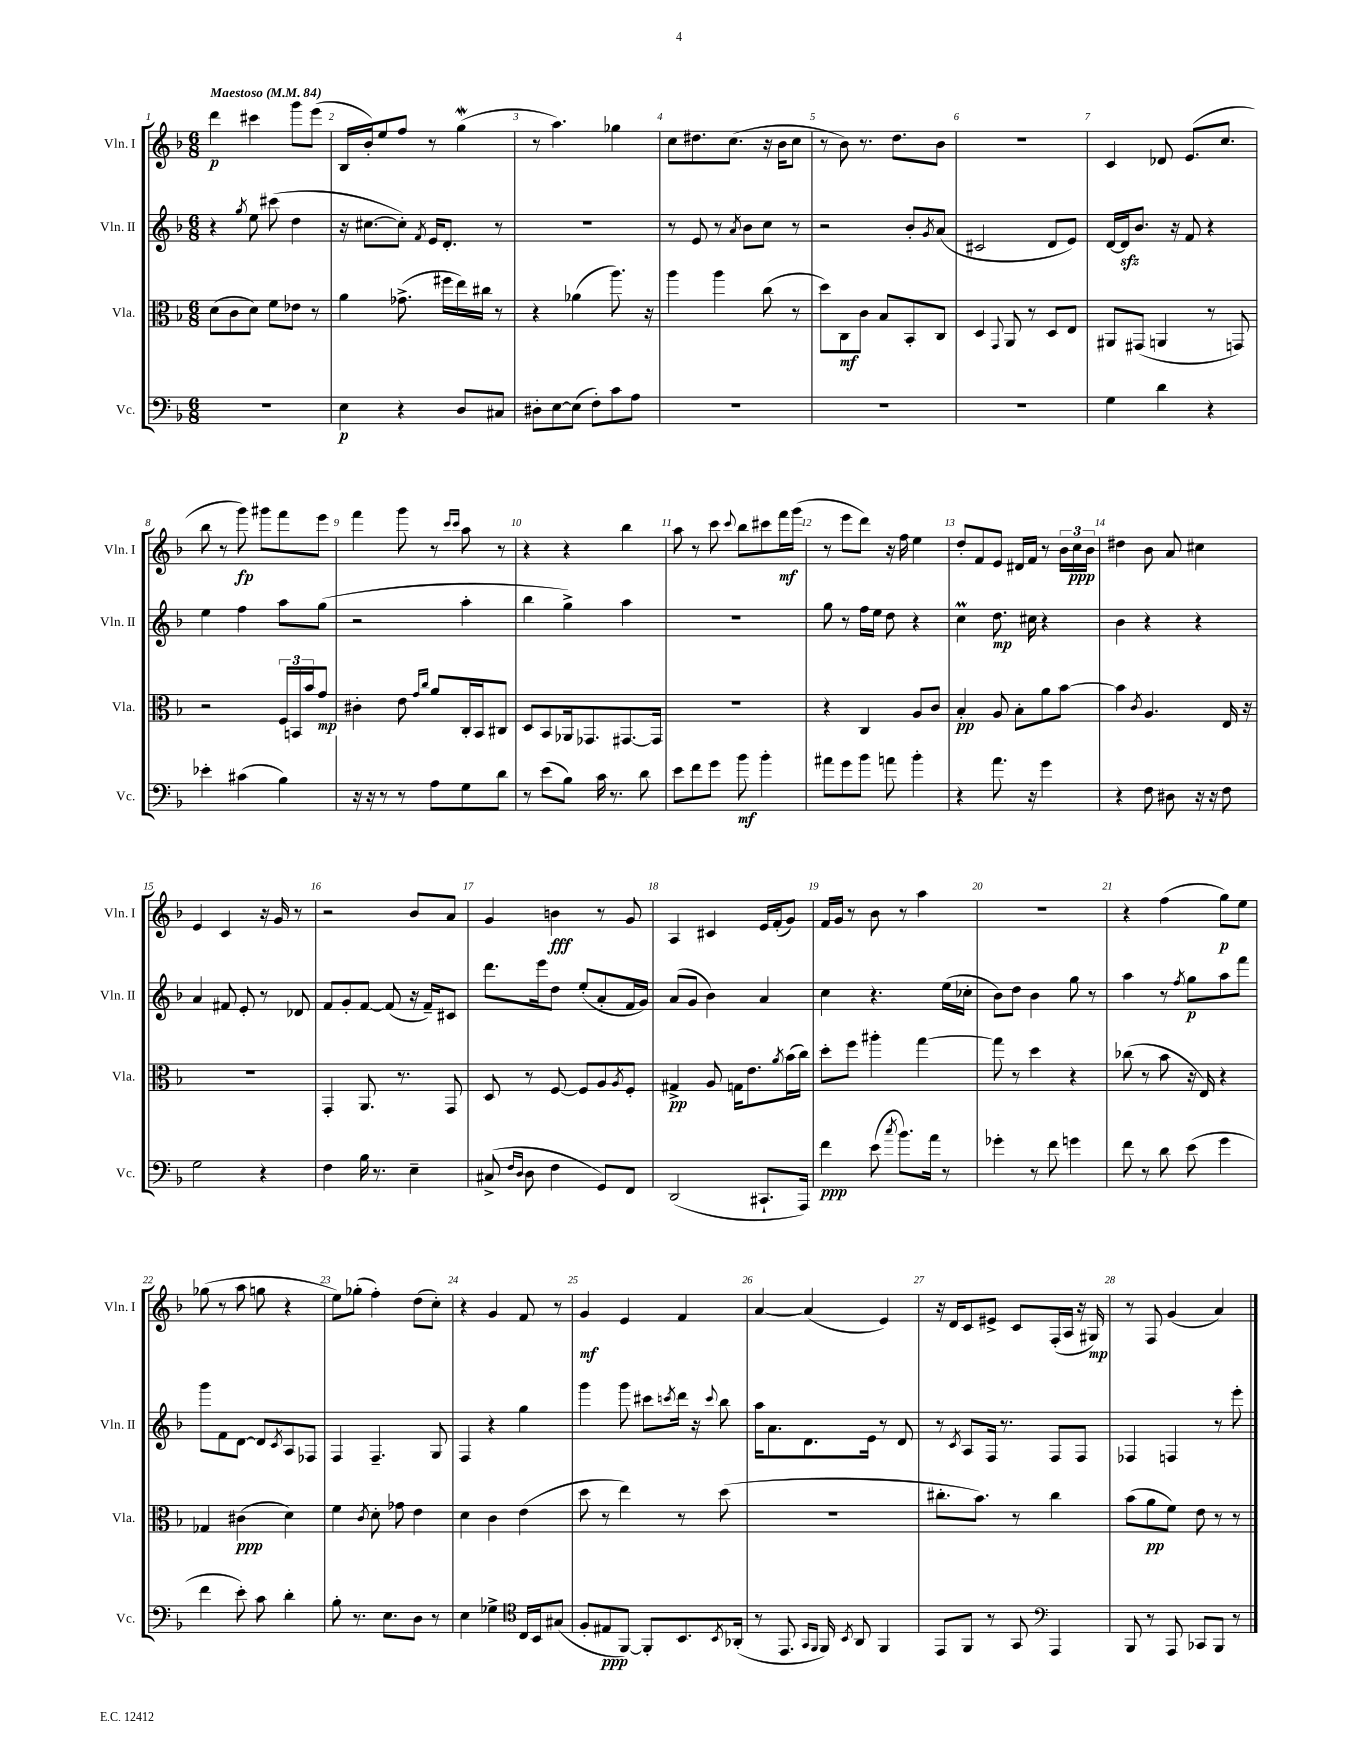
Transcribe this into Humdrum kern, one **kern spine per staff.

**kern	**dynam	**kern	**dynam	**kern	**dynam	**kern	**dynam
*part4	*part4	*part3	*part3	*part2	*part2	*part1	*part1
*staff4	*staff4	*staff3	*staff3	*staff2	*staff2	*staff1	*staff1
*I"Vc.	*	*I"Vla.	*	*I"Vln. II	*	*I"Vln. I	*
*I'Vc.	*	*I'Vla.	*	*I'Vln. II	*	*I'Vln. I	*
*clefF4	*	*clefC3	*	*clefG2	*	*clefG2	*
*k[b-]	*	*k[b-]	*	*k[b-]	*	*k[b-]	*
*M6/8	*	*M6/8	*	*M6/8	*	*M6/8	*
*MM84	*	*MM84	*	*MM84	*	*MM84	*
=1	=1	=1	=1	=1	=1	=1	=1
!	!	!	!	!	!	!LO:TX:a:B:t=Maestoso	!
2.r	.	(8d\L	.	4r	.	4ddd\	p
.	.	8c\	.	.	.	.	.
.	.	.	.	8qgg/	.	.	.
.	.	8d\J)	.	8ee\	.	4ccc#X\	.
.	.	8f\L	.	(8ccc#X\	.	.	.
.	.	8e-X\J	.	4dd\	.	8ggg\L	.
.	.	8r	.	.	.	(8eee\J	.
=2	=2	=2	=2	=2	=2	=2	=2
4E\	p	4a\	.	16r	.	16B-/LL	.
.	.	.	.	[8.cc#X\L	.	16b-'/J)	.
.	.	.	.	.	.	8ee/	.
4r	.	(8.g-X^\	.	8cc#'\J])	.	8ff/J	.
.	.	.	.	8qf/	.	.	.
.	.	.	.	16e/KL	.	8r	.
.	.	16ff#X\LL	.	8.d'/J	.	.	.
8D/L	.	16ee\)	.	.	.	(4ggW\	.
.	.	16cc#X\JJ	.	.	.	.	.
8C#X/J	.	8r	.	8r	.	.	.
=3	=3	=3	=3	=3	=3	=3	=3
8D#X'\L	.	4r	.	2.r	.	8r	.
[8E\	.	.	.	.	.	4.aa\)	.
(8E\J]	.	(4a-X\	.	.	.	.	.
8F'\L)	.	.	.	.	.	.	.
8c\	.	8.aa\)	.	.	.	4gg-X\	.
8A\J	.	.	.	.	.	.	.
.	.	16r	.	.	.	.	.
=4	=4	=4	=4	=4	=4	=4	=4
2.r	.	4aa\	.	8r	.	8cc\L	.
.	.	.	.	8e/	.	8.dd#X\	.
.	.	4aa\	.	8r	.	.	.
.	.	.	.	.	.	(8.cc\J	.
.	.	.	.	8qa/	.	.	.
.	.	.	.	8b-\L	.	.	.
.	.	(8cc\	.	8cc\J	.	16r	.
.	.	.	.	.	.	16b-\KL	.
.	.	8r	.	8r	.	8cc\J	.
=5	=5	=5	=5	=5	=5	=5	=5
2.r	.	8dd\L)	.	2r	.	8r	.
.	.	8C\	mf	.	.	8b-\)	.
.	.	8c\J	.	.	.	8.r	.
.	.	8B-/L	.	.	.	.	.
.	.	.	.	.	.	8.dd\L	.
.	.	8BB-'/	.	8b-'/L	.	.	.
.	.	.	.	8qg/	.	.	.
.	.	8C/J	.	(8a/J	.	8b-\J	.
=6	=6	=6	=6	=6	=6	=6	=6
2.r	.	4D/	.	2c#X/	.	2.r	.
.	.	8qqGG/	.	.	.	.	.
.	.	8AA/	.	.	.	.	.
.	.	8r	.	.	.	.	.
.	.	8D/L	.	8d/L	.	.	.
.	.	8E/J	.	8e/J)	.	.	.
=7	=7	=7	=7	=7	=7	=7	=7
4G\	.	8AA#X/L	.	[16d/LL	.	4c/	.
.	.	.	.	16dzz/J]	.	.	.
.	.	(8GG#X/J	.	8.b-/J	.	.	.
4d\	.	4AAn/	.	.	.	8d-X/	.
.	.	.	.	16r	.	.	.
.	.	.	.	8f/	.	(8.e/L	.
4r	.	8r	.	4r	.	.	.
.	.	.	.	.	.	8.cc/J	.
.	.	8GGn/)	.	.	.	.	.
!!LO:LB:g=z
=8	=8	=8	=8	=8	=8	=8	=8
4e-X'\	.	2r	.	4ee\	.	8bb-\	.
.	.	.	.	.	.	8r	.
(4c#X\	.	.	.	4ff\	.	8ggg\)	fp
.	.	.	.	.	.	8ggg#X\L	.
4B-\)	.	24F/LL	.	8aa\L	.	8fff\	.
.	.	24BBn/	.	.	.	.	.
.	.	24b-/J	.	.	.	.	.
.	.	8g/J	mp	(8gg\J	.	8eee\J	.
=9	=9	=9	=9	=9	=9	=9	=9
16r	.	4c#X'\	.	2r	.	4fff\	.
16r	.	.	.	.	.	.	.
8r	.	.	.	.	.	.	.
8r	.	8e\	.	.	.	8ggg\	.
.	.	16qqg/LL	.	.	.	.	.
.	.	16qqcc/JJ	.	.	.	.	.
8A\L	.	8a/L	.	.	.	8r	.
.	.	.	.	.	.	16qqccc/LL	.
.	.	.	.	.	.	16qqccc/JJ	.
8G\	.	16C'/L	.	4aa'\	.	8aa\	.
.	.	16BB-/J	.	.	.	.	.
8d\J	.	8C#X/J	.	.	.	8r	.
=10	=10	=10	=10	=10	=10	=10	=10
8r	.	8D/L	.	4bb-\	.	4r	.
(8e\L	.	8BB-/	.	.	.	.	.
8B-\J)	.	16AA-X/k	.	4gg^\)	.	4r	.
.	.	8.GG-X/	.	.	.	.	.
16c\	.	.	.	.	.	.	.
8.r	.	.	.	.	.	.	.
.	.	[8.GG#X/	.	4aa\	.	4bb-\	.
8d\	.	.	.	.	.	.	.
.	.	16GG#/Jk]	.	.	.	.	.
=11	=11	=11	=11	=11	=11	=11	=11
8e\L	.	2.r	.	2.r	.	8aa\	.
8f\	.	.	.	.	.	8r	.
8g\J	.	.	.	.	.	8ccc\	.
.	.	.	.	.	.	8qqccc/	.
8b-\	mf	.	.	.	.	8bb-\L	.
4b-'\	.	.	.	.	.	8ccc#X\	.
.	.	.	.	.	.	16fff\L	mf
.	.	.	.	.	.	(16ggg\JJ	.
=12	=12	=12	=12	=12	=12	=12	=12
8a#X\L	.	4r	.	8gg\	.	8r	.
8g\	.	.	.	8r	.	8eee\L	.
8b-\J	.	4C/	.	16ff\LL	.	8ddd\J)	.
.	.	.	.	16ee\JJ	.	.	.
8an\	.	.	.	8dd\	.	16r	.
.	.	.	.	.	.	16ff\	.
4b-'\	.	8A/L	.	4r	.	4ee\	.
.	.	8c/J	.	.	.	.	.
=13	=13	=13	=13	=13	=13	=13	=13
4r	.	4B-'/	pp	4ccM\	.	8dd'/L	.
.	.	.	.	.	.	8f/	.
8.a\	.	8A/	.	8.dd\	mp	8e/J	.
.	.	8B-'\L	.	.	.	16d#X/LL	.
16r	.	.	.	16cc#X\	.	16f/JJ	.
4g\	.	8a\	.	4r	.	8r	.
.	.	[8b-\J	.	.	.	24b-\LL	.
.	.	.	.	.	.	24cc\	ppp
.	.	.	.	.	.	24b-\JJ	.
=14	=14	=14	=14	=14	=14	=14	=14
4r	.	4b-\]	.	4b-\	.	4dd#X\	.
.	.	8qc/	.	.	.	.	.
8F\	.	4.A/	.	4r	.	8b-\	.
8D#X\	.	.	.	.	.	8a/	.
16r	.	.	.	4r	.	4cc#X\	.
16r	.	.	.	.	.	.	.
8F\	.	16E/	.	.	.	.	.
.	.	16r	.	.	.	.	.
!!LO:LB:g=z
=15	=15	=15	=15	=15	=15	=15	=15
2G\	.	2.r	.	4a/	.	4e/	.
.	.	.	.	8f#X/	.	4c/	.
.	.	.	.	8e'/	.	.	.
4r	.	.	.	8r	.	16r	.
.	.	.	.	.	.	16g/	.
.	.	.	.	8d-X/	.	8r	.
=16	=16	=16	=16	=16	=16	=16	=16
4F\	.	4GG'/	.	8f/L	.	2r	.
.	.	.	.	8g'/	.	.	.
16B-\	.	8.AA/	.	[8f/J	.	.	.
8.r	.	.	.	.	.	.	.
.	.	.	.	(8f/]	.	.	.
.	.	8.r	.	.	.	.	.
4E~\	.	.	.	16r	.	8b-/L	.
.	.	.	.	16f~/KL)	.	.	.
.	.	8GG/	.	8c#X/J	.	8a/J	.
=17	=17	=17	=17	=17	=17	=17	=17
(8C#X^/	.	8D/	.	8.ddd\L	.	4g/	.
16qqF/LL	.	.	.	.	.	.	.
16qqD/JJ	.	.	.	.	.	.	.
8D\	.	8r	.	.	.	.	.
.	.	.	.	16eee\k	.	.	.
4F\	.	[8F/	.	8dd\J	.	4bn\	fff
.	.	8F/L]	.	(8ee'/L	.	.	.
8GG/L)	.	8A/	.	8a'/	.	8r	.
.	.	8qA/	.	.	.	.	.
8FF/J	.	8F'/J	.	16f/L	.	8g/	.
.	.	.	.	16g/JJ)	.	.	.
=18	=18	=18	=18	=18	=18	=18	=18
(2DD/	.	4G#X^/	pp	(8a/L	.	4A/	.
.	.	.	.	8g/J	.	.	.
.	.	8A/	.	4b-\)	.	4c#X/	.
.	.	16Gn\KL	.	.	.	.	.
.	.	8.e\	.	.	.	.	.
8.CC#X`/L	.	.	.	4a/	.	16e/LL	.
.	.	.	.	.	.	(16f'/J	.
.	.	8qa/	.	.	.	.	.
.	.	(16b-\L	.	.	.	8g/J)	.
16AAA/Jk)	.	16cc\JJ)	.	.	.	.	.
=19	=19	=19	=19	=19	=19	=19	=19
4f\	ppp	8dd'\L	.	4cc\	.	16f/LL	.
.	.	.	.	.	.	16g/JJ	.
.	.	8ff\J	.	.	.	8r	.
(8e\	.	4aa#X'\	.	4.r	.	8b-\	.
8qcc/	.	.	.	.	.	.	.
8.b-\L)	.	.	.	.	.	8r	.
.	.	[4gg\	.	.	.	4aa\	.
16a\Jk	.	.	.	.	.	.	.
8r	.	.	.	(16ee\LL	.	.	.
.	.	.	.	16cc-X'\JJ	.	.	.
=20	=20	=20	=20	=20	=20	=20	=20
4g-X'\	.	8gg\]	.	8b-\L)	.	2.r	.
.	.	8r	.	8dd\J	.	.	.
8r	.	4dd\	.	4b-\	.	.	.
8f\	.	.	.	.	.	.	.
4gn\	.	4r	.	8gg\	.	.	.
.	.	.	.	8r	.	.	.
=21	=21	=21	=21	=21	=21	=21	=21
8f\	.	(8cc-X\	.	4aa\	.	4r	.
8r	.	8r	.	.	.	.	.
8d\	.	8b-\	.	8r	.	(4ff\	.
.	.	.	.	8qff/	.	.	.
(8e\	.	16r	.	8gg\L	p	.	.
.	.	16E/)	.	.	.	.	.
4g\	.	4r	.	8aa\	.	8gg\L)	p
.	.	.	.	8fff\J	.	8ee\J	.
!!LO:LB:g=z
=22	=22	=22	=22	=22	=22	=22	=22
4f\	.	4G-X/	.	8ggg\L	.	(8gg-X\	.
.	.	.	.	8f\	.	8r	.
8e'\)	.	(4c#X\	ppp	[8d\J	.	8aa\	.
8c\	.	.	.	8d/L]	.	8ggn\	.
.	.	.	.	8qc/	.	.	.
4d'\	.	4d\)	.	8A/	.	4r	.
.	.	.	.	8F-X/J	.	.	.
=23	=23	=23	=23	=23	=23	=23	=23
8B-'\	.	4f\	.	4F/	.	8ee\L)	.
8.r	.	.	.	.	.	(8gg-X'\J	.
.	.	8qc/	.	.	.	.	.
.	.	8d'\	.	4.F~/	.	4ff'\)	.
8.E\L	.	.	.	.	.	.	.
.	.	8g-X\	.	.	.	.	.
8D\J	.	4e\	.	.	.	(8dd\L	.
8r	.	.	.	8G/	.	8cc'\J)	.
=24	=24	=24	=24	=24	=24	=24	=24
4E\	.	4d\	.	4F/	.	4r	.
4G-X^\	.	4c\	.	4r	.	4g/	.
*clefC4	*	*	*	*	*	*	*
16C/LL	.	(4e\	.	4gg\	.	8f/	.
16BB-/J	.	.	.	.	.	.	.
(8G#X/J	.	.	.	.	.	8r	.
=25	=25	=25	=25	=25	=25	=25	=25
8F'/L	.	8dd\	.	4ggg\	.	4g/	mf
8E#X/	ppp	8r	.	.	.	.	.
[8FF/J)	.	4ee\)	.	8ggg\	.	4e/	.
8FF'/L]	.	.	.	8ccc#X\L	.	.	.
.	.	.	.	8qcccn/	.	.	.
8.BB-/	.	8r	.	16ddd\Jk	.	4f/	.
.	.	.	.	16r	.	.	.
.	.	.	.	8qqccc/	.	.	.
.	.	(8dd\	.	8bb-\	.	.	.
8qBB-/	.	.	.	.	.	.	.
(16AA-X'/Jk	.	.	.	.	.	.	.
=26	=26	=26	=26	=26	=26	=26	=26
8r	.	2.r	.	16aa\KL	.	[4a/	.
.	.	.	.	8.a\	.	.	.
8.EE/	.	.	.	.	.	.	.
.	.	.	.	8.d\	.	(4a/]	.
16qqGG/LL	.	.	.	.	.	.	.
16qqFF/JJ	.	.	.	.	.	.	.
16FF/)	.	.	.	.	.	.	.
8qBB-/	.	.	.	.	.	.	.
8AA/	.	.	.	.	.	.	.
.	.	.	.	16e\Jk	.	.	.
4FF/	.	.	.	8r	.	4e/)	.
.	.	.	.	8d/	.	.	.
=27	=27	=27	=27	=27	=27	=27	=27
8EE/L	.	8.cc#X'\L	.	8r	.	16r	.
.	.	.	.	.	.	16d/KL	.
.	.	.	.	8qc/	.	.	.
8FF/J	.	.	.	8A/L	.	8c/	.
.	.	8.b-\J)	.	.	.	.	.
8r	.	.	.	16F/Jk	.	8e#X^/J	.
.	.	.	.	8.r	.	.	.
8GG/	.	8r	.	.	.	8c/L	.
*clefF4	*	*	*	*	*	*	*
4AAA/	.	4cc#\	.	8F/L	.	(16F'/L	.
.	.	.	.	.	.	16A/JJ	.
.	.	.	.	8F/J	.	16r	.
.	.	.	.	.	.	16G#X/)	mp
=28	=28	=28	=28	=28	=28	=28	=28
8BBB-/	.	(8b-\L	.	4F-X/	.	8r	.
8r	.	8a\	pp	.	.	8F/	.
8AAA/	.	8f\J)	.	4Fn/	.	(4g/	.
8CC-X/L	.	8e\	.	.	.	.	.
8BBB-/J	.	8r	.	8r	.	4a/)	.
8r	.	8r	.	8eee'\	.	.	.
==	==	==	==	==	==	==	==
*-	*-	*-	*-	*-	*-	*-	*-
